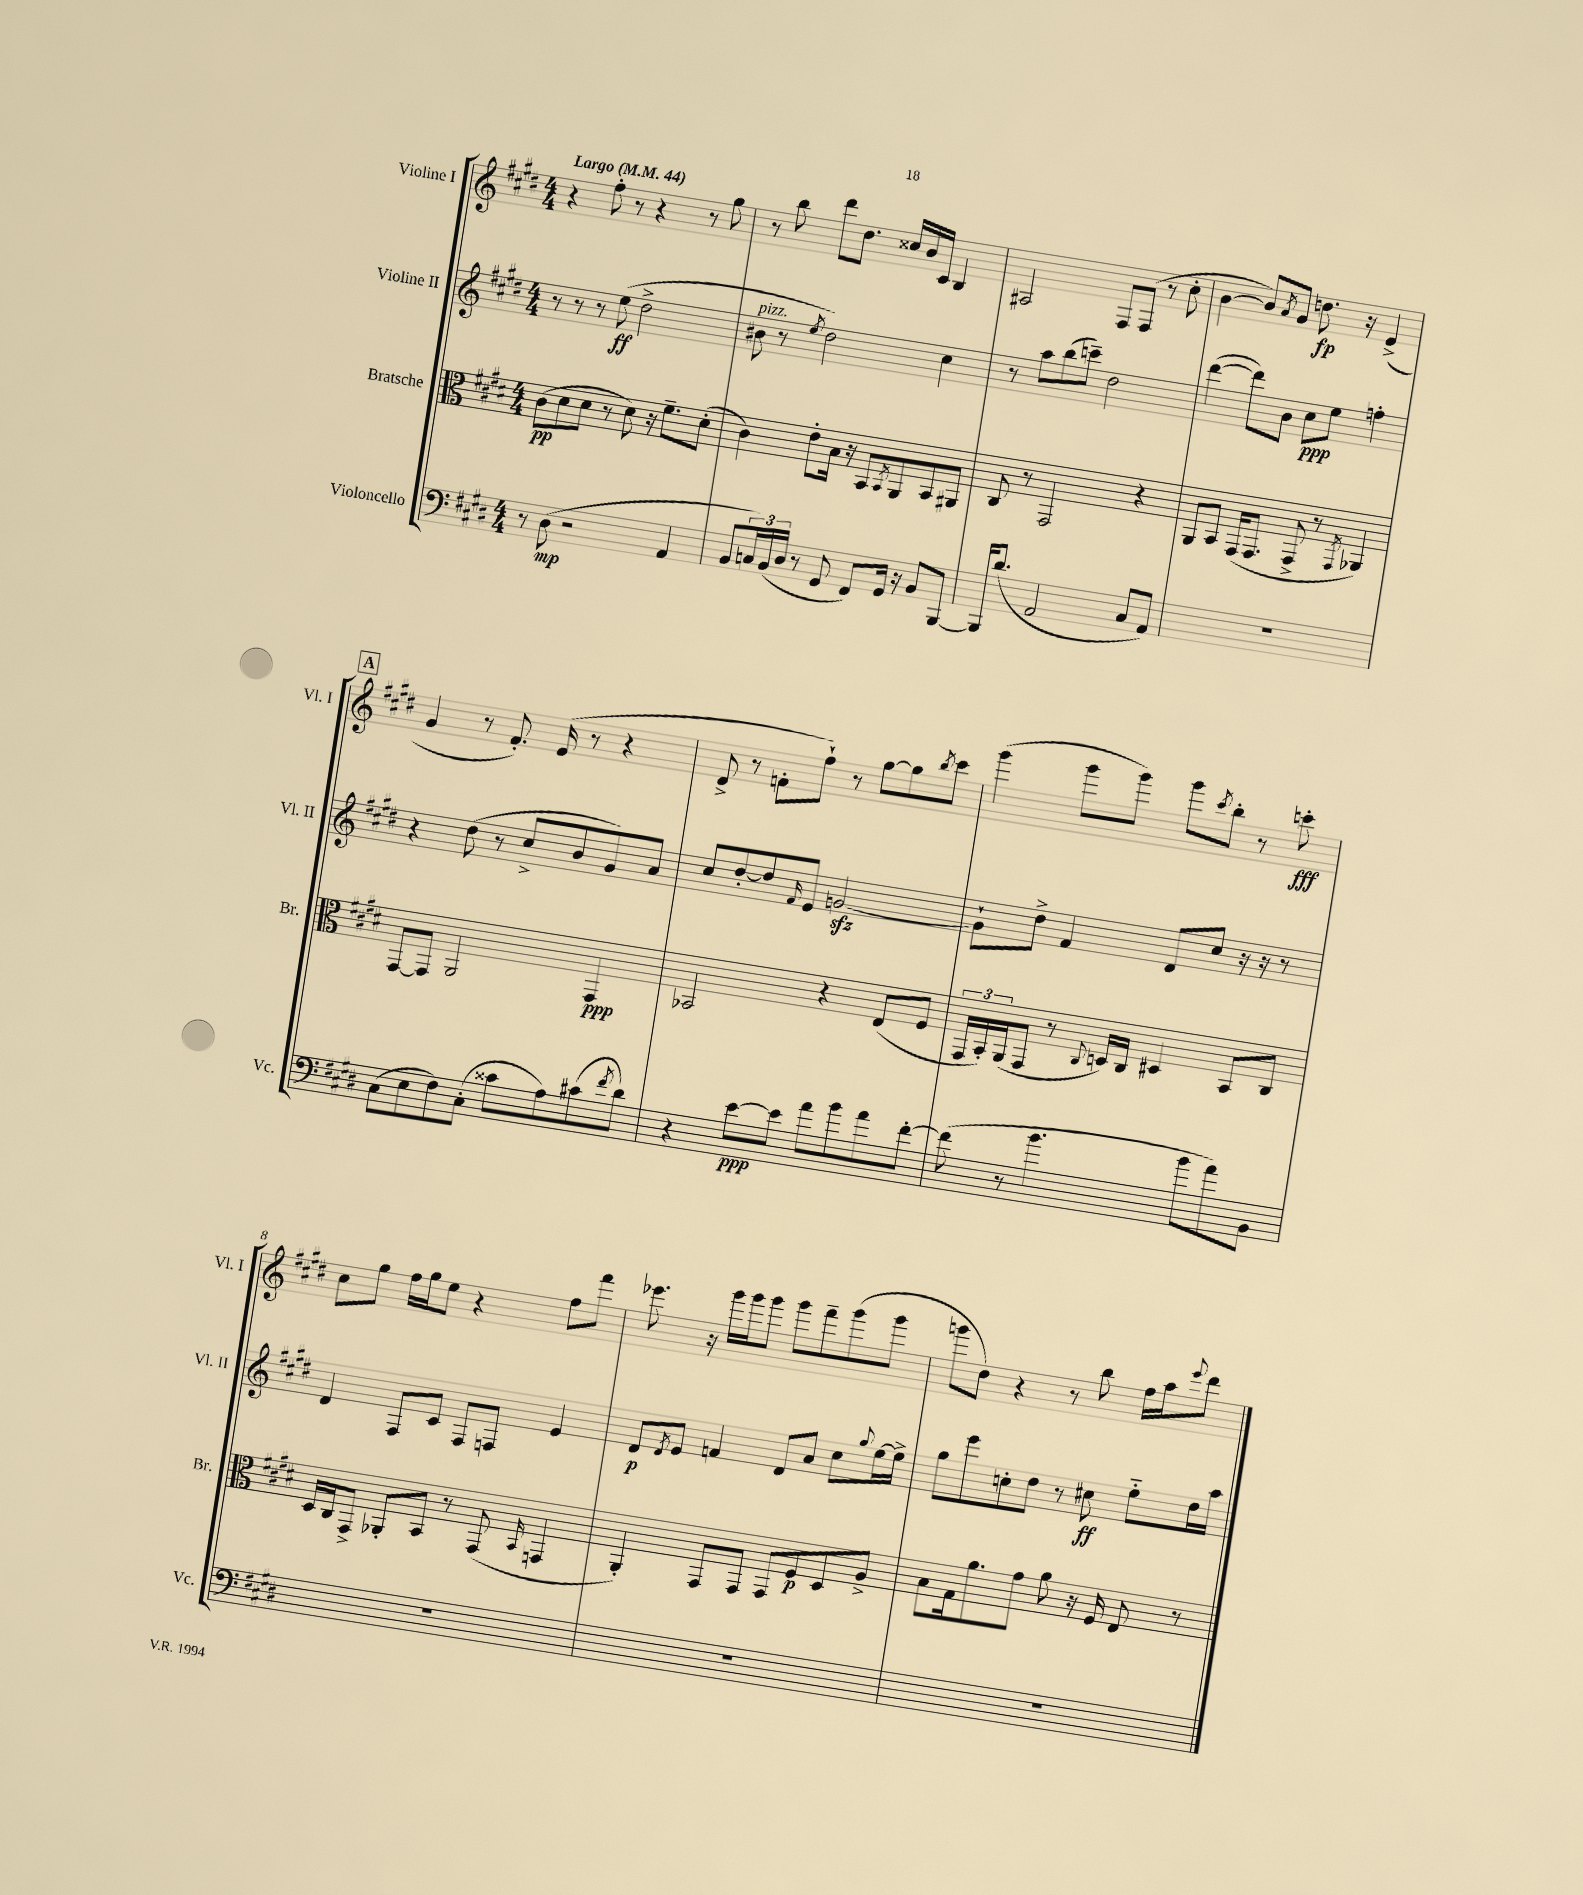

**kern	**kern	**kern	**kern
*staff4	*staff3	*staff2	*staff1
*clefF4	*clefC3	*clefG2	*clefG2
*k[f#c#g#d#]	*k[f#c#g#d#]	*k[f#c#g#d#]	*k[f#c#g#d#]
*M4/4	*M4/4	*M4/4	*M4/4
*MM44	*MM44	*MM44	*MM44
8r	(8c#	8r	4r
(8D#	8d#	8r	.
2r	8d#	8r	8ff#'
.	8r	(8ee	8r
.	8d#)	2dd#^	4r
.	16r	.	.
.	8.f#~	.	.
4AA	.	.	8r
.	(8d#'	.	8gg#
=	=	=	=
8BB	4c#)	8b#	8r
24C)	.	8r	8bb
(24BB	.	.	.
24D#	.	.	.
.	.	8qee	.
8r	8e'	2dd#)	8ddd#
8GG#	16B	.	8.dd#
.	16r	.	.
8FF#)	8BB	.	.
.	.	.	16cc##
.	8qBB	.	.
16GG#	8AA	.	16b
16r	.	.	16c#
8BB	8BB	4cc#	4B
[8BBB	8AA#	.	.
=	=	=	=
16BBB]	8C#	8r	2A#
(8.d#	.	.	.
.	8r	8aa	.
2AA	2GG#	(8bb	.
.	.	8ccc~)	.
.	.	2dd#	8F#
.	.	.	(8F#
8C#	4r	.	8r
8AA)	.	.	8cc#'
=	=	=	=
1r	8AA	([4ddd#	[4b
.	8BB	.	.
.	(16GG#	8ddd#])	8b])
.	8.GG#	.	.
.	.	.	8qa
.	.	8b	8g#
.	8GG#^	8cc#	8.dd
.	8r	8ee	.
.	.	.	16r
.	8qGG#	.	.
.	4AA-)	4ff'	(4e^
=	=	=	=
(8C#	[8GG#	4r	4g#
8E	8GG#]	.	.
8F#)	2AA	(8dd#	8r
(8C#'	.	8r	8.f#')
8c##	.	8cc#^	.
.	.	.	(16e
8A)	.	8b	8r
(8c#	4GG#	8g#)	4r
8qf#	.	.	.
8d#)	.	8a	.
=	=	=	=
4r	2BB-	8cc#	8d#^
.	.	[8dd#'	8r
[8e	.	8dd#]	8f'
.	.	16qqf#	.
8e]	.	8e	8ff#`)
8a	4r	[2g	8r
8b	.	.	[8gg#
8a	(8E	.	8gg#]
.	.	.	8qbb
[8f#'	8F#	.	8ccc#
=	=	=	=
(8f#]	24GG#	8g`]	(4ggg#
.	24BB')	.	.
.	(24AA	.	.
8r	8GG#	8dd#^	.
4.b	8r	4f#	8ggg#
.	8qqC#	.	.
.	16D)	.	8ggg#)
.	16C#	.	.
.	4D#	8d#	8ggg#
.	.	.	8qccc#
8b	.	8cc#	8bb'
8a)	8BB	16r	8r
.	.	16r	.
8BB	8C#	8r	8ccc'
=	=	=	=
1r	16D#	4d#	8cc#
.	16C#	.	.
.	8GG#^	.	8gg#
.	8AA-'	8F#	16ff#
.	.	.	16gg#
.	8BB	8c#	8ee
.	8r	8F#	4r
.	(8GG#	8F	.
.	16qqBB	.	.
.	4GG	4e	8ff#
.	.	.	8fff#
=	=	=	=
1r	4AA')	8d#	8.eee-
.	.	8qd#	.
.	.	8e	.
.	.	.	16r
.	8GG#	4f	16ggg#
.	.	.	16ggg#
.	8GG#	.	8ggg#
.	8GG#	8d#	8ggg#
.	8F#	8a	8fff#~
.	8D#	8cc#	(8ggg#
.	.	8qqgg#	.
.	8A^	[16ee	8ggg#
.	.	16ee^]	.
=	=	=	=
1r	8B	8gg#	8ggg
.	16G#	8eee	8dd#)
.	8.a	.	.
.	.	8cc'	4r
.	8g#	8dd#	.
.	8a	8r	8r
.	16r	8cc#	8bb
.	16F#	.	.
.	8E	8ee'~	16ff#
.	.	.	16aa
.	.	.	8qqeee
.	8r	16dd#	8ddd#
.	.	16aa	.
==	==	==	==
*-	*-	*-	*-
